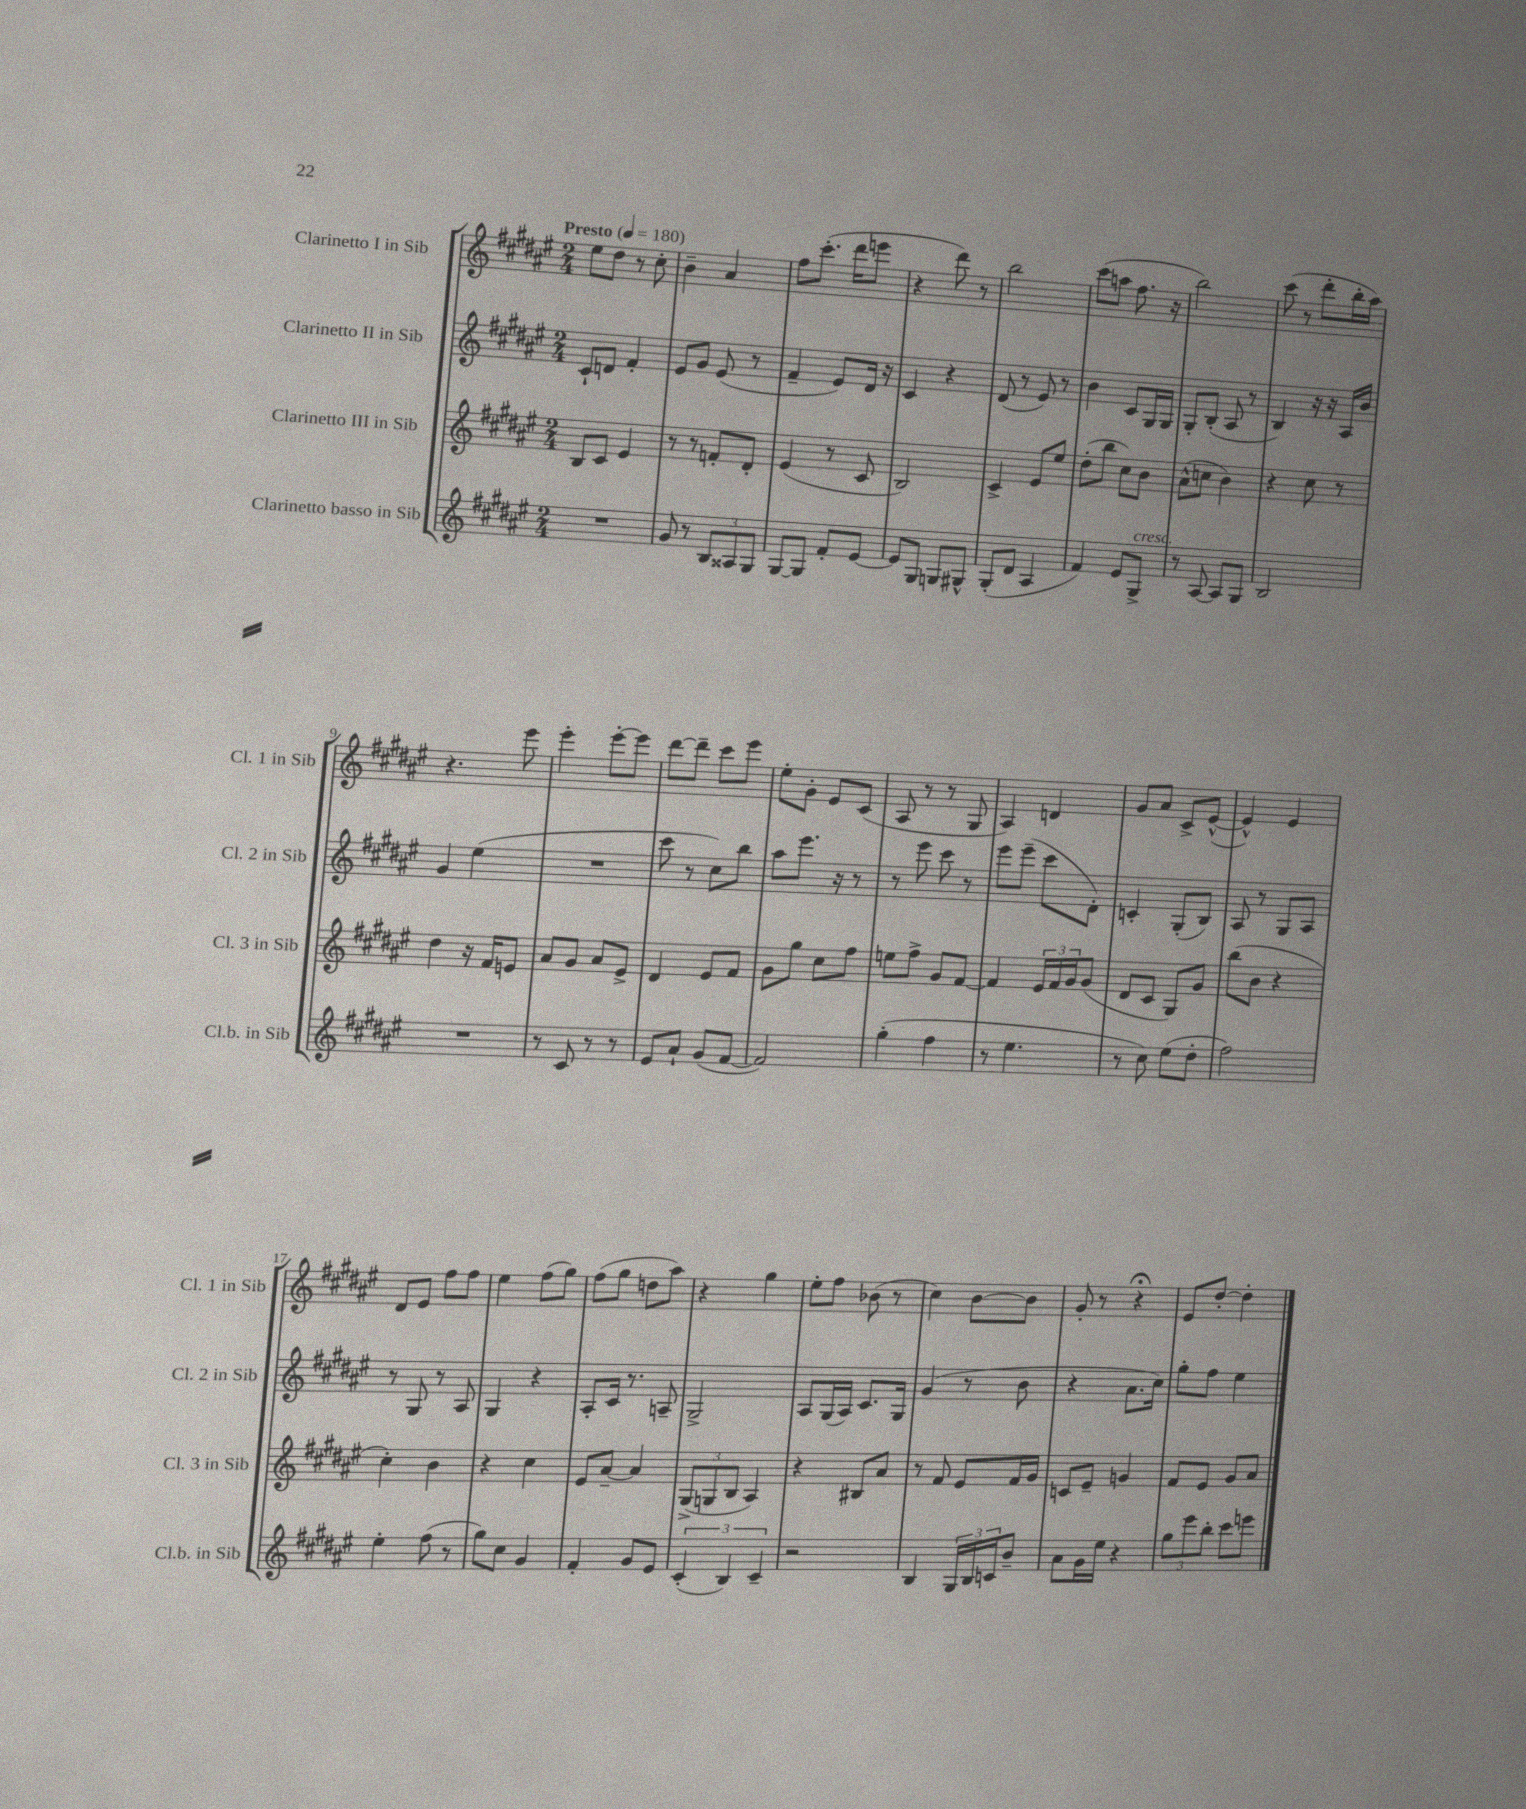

**kern	**kern	**kern	**kern
*staff4	*staff3	*staff2	*staff1
*clefG2	*clefG2	*clefG2	*clefG2
*k[f#c#g#d#a#e#]	*k[f#c#g#d#a#e#]	*k[f#c#g#d#a#e#]	*k[f#c#g#d#a#e#]
*M2/4	*M2/4	*M2/4	*M2/4
*MM180	*MM180	*MM180	*MM180
2r	8B	8c#`	8ee#
.	8c#	8d	8dd#
.	4e#	4f#'	8r
.	.	.	8cc#'
=	=	=	=
8g#	8r	8e#	4b~
8r	8r	8g#	.
12B	8f'	(8e#	4a#
12A##	.	.	.
.	8d#'	8r	.
12G#	.	.	.
=	=	=	=
[8G#	(4e#	4f#~	8ff#
8G#]	.	.	(8.ccc#'
8f#'	8r	8e#)	.
.	.	.	16ddd#
[8e#	8c#	16d#	8eee
.	.	16r	.
=	=	=	=
8e#]	2B)	4c#	4r
8G#	.	.	.
8G	.	4r	8ddd#)
8G#^^	.	.	8r
=	=	=	=
(8G#'	4c#^	(8d#	2bb
8d#	.	8r	.
4A#	8e#	8e#)	.
.	8ee#	8r	.
=	=	=	=
4f#)	(8dd#'	4b	(8ccc#
.	8bb	.	8aa
8e#	8cc#)	8c#	8.ff#
8G#^	8b	16G#	.
.	.	16G#	16r
=	=	=	=
8r	(8a#^^	8G#'	2bb)
[8A#	8cc	(8B'	.
8A#]	4b)	8A#	.
8G#	.	8r	.
=	=	=	=
2B	4r	4B)	(8ccc#
.	.	.	8r
.	8cc#	16r	8ddd#'
.	.	16r	.
.	8r	16A#	16bb'
.	.	16b	16aa#)
=	=	=	=
2r	4dd#	4g#	4.r
.	16r	(4ee#	.
.	16f#	.	.
.	8e	.	8eee#
=	=	=	=
8r	8a#	2r	4eee#'
8c#	8g#	.	.
8r	8a#	.	[8eee#'
8r	8e#^	.	8eee#]
=	=	=	=
8e#	4d#	8ccc#	[8ddd#
8a#`	.	8r	8ddd#~]
(8g#	8e#	8cc#)	8ccc#
[8f#	8f#	8bb	8eee#
=	=	=	=
2f#])	8g#	8aa#	8ee#'
.	8gg#	8.eee#	8g#'
.	8cc#	.	8e#
.	.	16r	.
.	8ff#	8r	(8c#
=	=	=	=
(4gg#'	8ee	8r	8A#
.	8ff#^	8eee#	8r
4ff#	8g#	8ccc#	8r
.	[8f#	8r	8G#
=	=	=	=
8r	4f#]	8eee#	4A#)
4.ee#	.	(8eee#~	.
.	24e#	8ccc#	4d
.	24f#	.	.
.	24g#	.	.
.	(8g#	8d#')	.
=	=	=	=
8r	8d#	4c'	8g#
8cc#)	8c#	.	8a#
(8ee#	8G#)	(8G#'	8c#^
8dd#'	8g#	8B)	([8e#^^
=	=	=	=
2ff#)	(8bb	8A#	4e#^^])
.	8b	8r	.
.	4r	8G#	4e#
.	.	8A#	.
=	=	=	=
4ee#'	4cc#')	8r	8d#
.	.	8G#	8e#
(8ff#	4b	8r	8ff#
8r	.	8A#	8ff#
=	=	=	=
8gg#)	4r	4G#	4ee#
8cc#	.	.	.
4g#	4cc#	4r	(8ff#
.	.	.	8gg#)
=	=	=	=
4f#'	8e#	8A#'	(8ff#
.	[8a#~	16c#	8gg#
.	.	8.r	.
8g#	4a#]	.	8dd
8e#	.	8A~	8aa#)
=	=	=	=
(6c#'	(12G#^	2G#^	4r
.	12G	.	.
6B)	12B	.	.
.	4A#)	.	4gg#
6c#~	.	.	.
=	=	=	=
2r	4r	8A#	8ee#'
.	.	(16G#	8ff#
.	.	16A#)	.
.	8B#	8.c#	(8b-
.	8a#	.	8r
.	.	16G#	.
=	=	=	=
4B	8r	(4g#	4cc#)
.	8f#	.	.
24G#	8e#	8r	[8b
24B	.	.	.
24c	.	.	.
8b~	16f#	8b	8b]
.	16g#	.	.
=	=	=	=
8a#	8c	4r	8g#'
16g#	8e#~	.	8r
16ee#	.	.	.
4r	4g	8.a#	4r;
.	.	16cc#)	.
=	=	=	=
12gg#	8f#	8gg#'	8e#
12eee#	.	.	.
.	8e#	8ff#	[8dd#'
12bb'	.	.	.
8ccc#	8g#	4ee#	4dd#']
8eee	8a#	.	.
==	==	==	==
*-	*-	*-	*-
